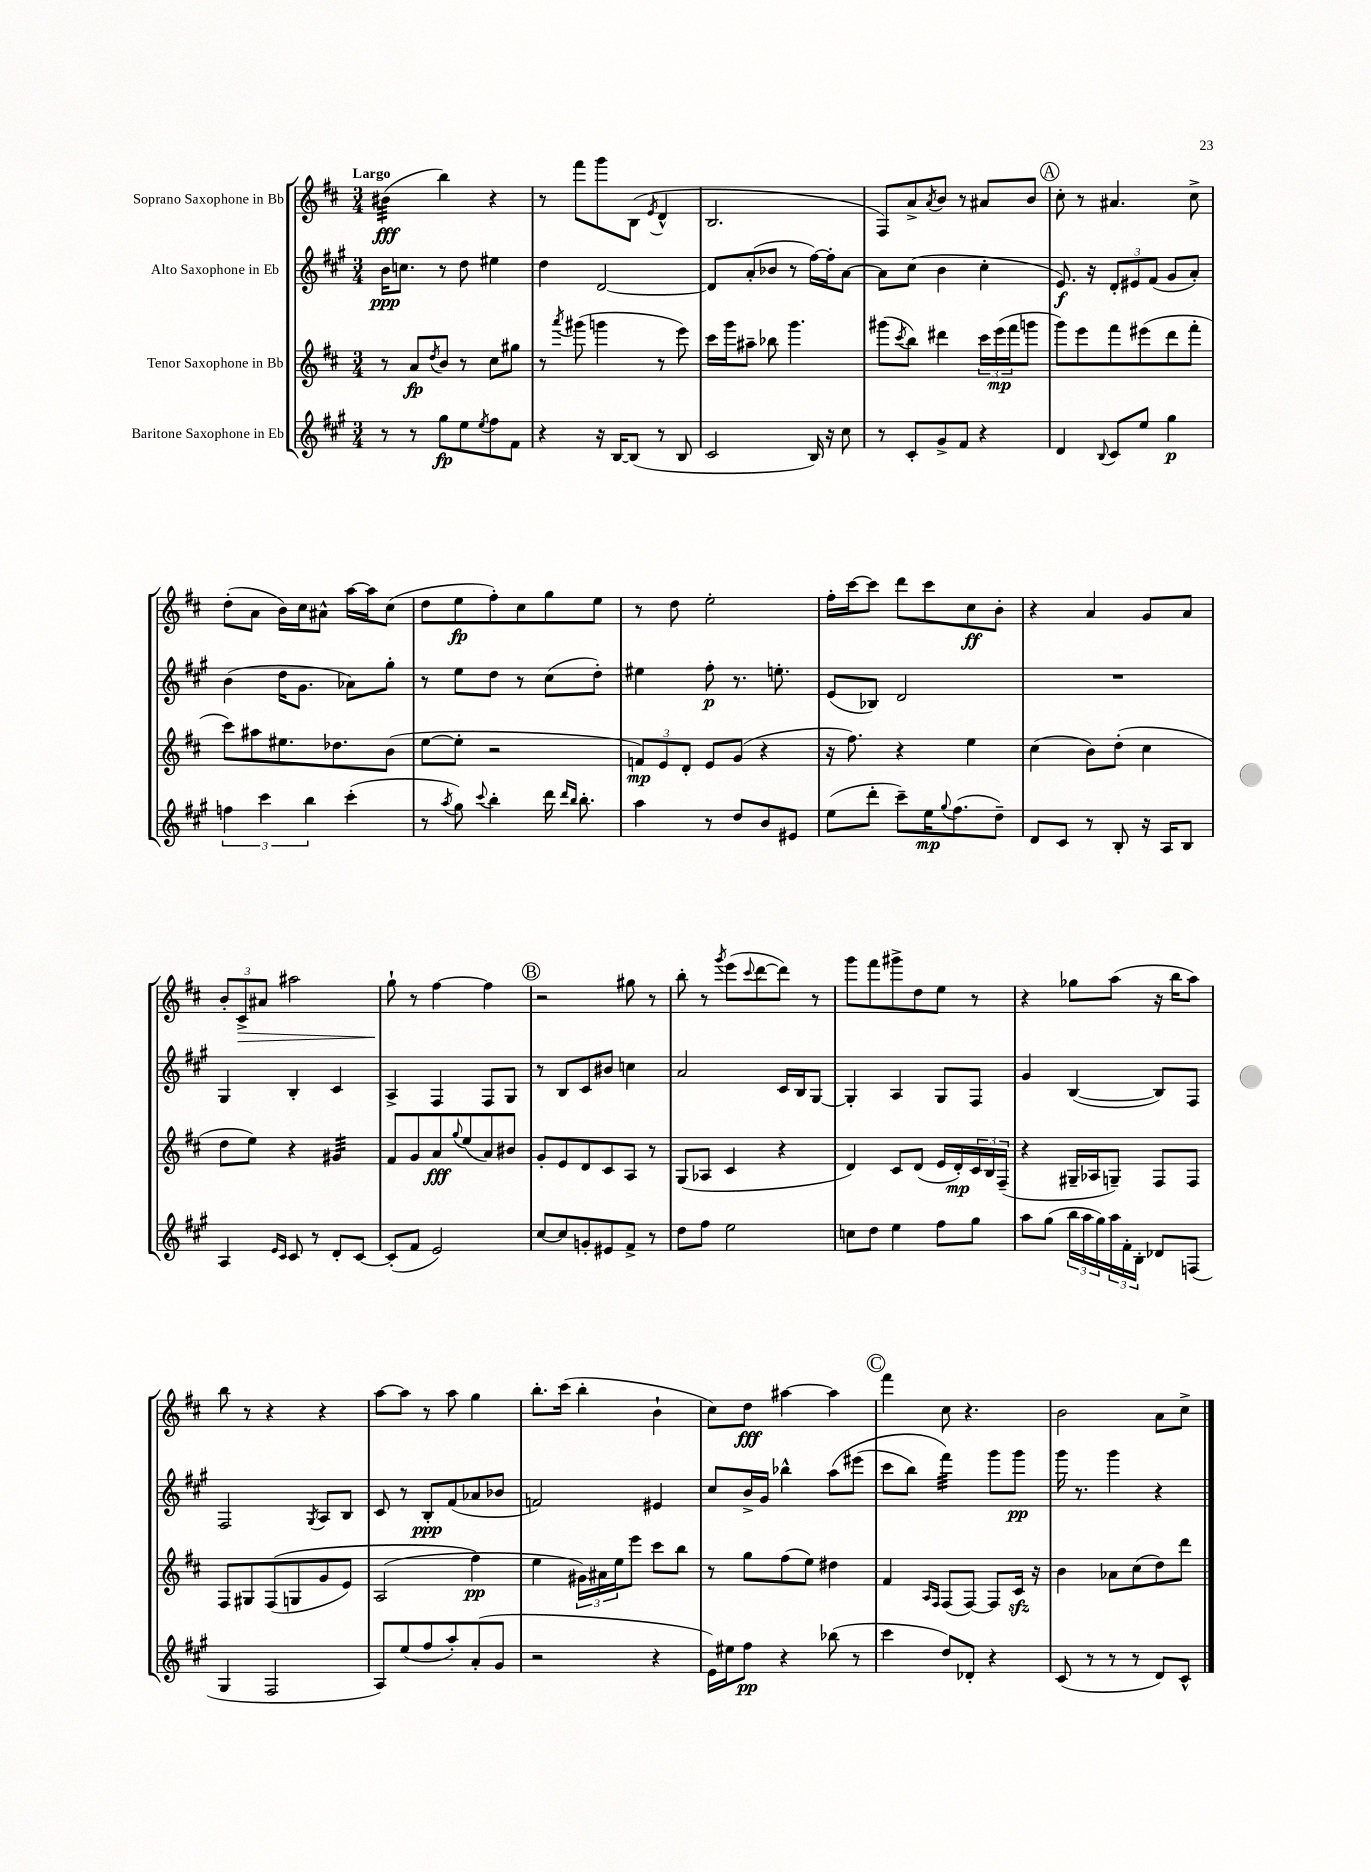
<<
\new StaffGroup <<
\new Staff = "s0" \with { instrumentName = "Soprano Saxophone in Bb" } {
    \clef treble \key d \major \numericTimeSignature \time 3/4 \tempo "Largo"
    bis'4:32\fff( b''4) r4 |
    r8 fis'''8 g'''8 b8( \acciaccatura { e'8 } d'4-^ |
    b2. |
    fis8) a'8-> \acciaccatura { a'8 } b'8 r8 ais'8 b'8 |
    \mark \markup { \circle "A" } cis''8-. r8 ais'4. cis''8-> |
    d''8-.( a'8 b'16) cis''16 ais'8-^ a''16~ a''16 cis''8( |
    d''8 e''8\fp fis''8-.) cis''8 g''8 e''8 |
    r8 d''8 e''2-. |
    fis''16-. cis'''16~ cis'''8 d'''8 cis'''8 cis''8\ff b'8-. |
    r4 a'4 g'8 a'8 |
    \tuplet 3/2 { b'8-. cis'8->\> ais'8 } ais''2 |
    g''8-!\! r8 fis''4~ fis''4 |
    \mark \markup { \circle "B" } r2 gis''8 r8 |
    b''8-. r8 \acciaccatura { g'''8 } e'''8( \appoggiatura { cis'''8 } d'''8~ d'''8) r8 |
    g'''8 fis'''8 gis'''8-> d''8 e''8 r8 |
    r4 ges''8 a''8( r16 b''16 a''8) |
    b''8 r8 r4 r4 |
    a''8~ a''8 r8 a''8 g''4 |
    b''8.-. cis'''16( b''4-. b'4-! |
    cis''8) d''8\fff ais''4~ ais''4 |
    \mark \markup { \circle "C" } fis'''4 cis''8 r4. |
    b'2 a'8 cis''8-> \bar "|." |
}
\new Staff = "s1" \with { instrumentName = "Alto Saxophone in Eb" } {
    \clef treble \key a \major \numericTimeSignature \time 3/4
    b'16\ppp c''8. r8 d''8 eis''4 |
    d''4 d'2~ |
    d'8 a'8-.( bes'8 r8 fis''16~) fis''16-. a'8~ |
    a'8 cis''8( b'4 cis''4-. |
    \mark \markup { \circle "A" } e'8.\f) r16 \tuplet 3/2 { d'8-. eis'8 fis'8( } gis'8 a'8-.) |
    b'4( d''16 gis'8. aes'8) gis''8-. |
    r8 e''8 d''8 r8 cis''8( d''8-.) |
    eis''4 fis''8-.\p r8. e''8.-. |
    e'8( bes8) d'2 |
    R2. |
    gis4 b4-. cis'4 |
    a4-> fis4 fis8 gis8 |
    \mark \markup { \circle "B" } r8 b8 cis'8 bis'8 c''4 |
    a'2 cis'16 b16 gis8~ |
    gis4-. a4 gis8 fis8 |
    gis'4 b4~( b8) fis8 |
    fis2 \acciaccatura { gis8 } a8 b8 |
    cis'8 r8 b8-.\ppp fis'8( aes'8 bes'8 |
    f'2) eis'4 |
    cis''8 b'16-> gis'16 bes''4-^ a''8\( eis'''8( |
    \mark \markup { \circle "C" } cis'''8 b''8) fis'''4:32\) gis'''8 gis'''8\pp |
    gis'''16 r8. gis'''4 r4 \bar "|." |
}
\new Staff = "s2" \with { instrumentName = "Tenor Saxophone in Bb" } {
    \clef treble \key d \major \numericTimeSignature \time 3/4
    r8 a'8\fp \acciaccatura { d''8 } b'8 r8 cis''8 gis''8 |
    r8 \acciaccatura { a'''8 } gis'''8( g'''4 r8 e'''8) |
    cis'''16 g'''16 ais''8-- bes''8 g'''4. |
    gis'''8( \acciaccatura { cis'''8 } b''8) dis'''4 \tuplet 3/2 { cis'''16 e'''16\mp( fis'''16 } g'''8 |
    \mark \markup { \circle "A" } g'''8) e'''8 fis'''8 eis'''8( d'''8 fis'''8-. |
    cis'''8) ais''8 eis''8. des''8. b'8( |
    e''8~ e''8-. r2 |
    \tuplet 3/2 { f'8\mp) e'8 d'8-. } e'8 g'8( r4 |
    r16 fis''8.) r4 e''4 |
    cis''4( b'8) d''8-.( cis''4 |
    d''8 e''8) r4 gis'4:32 |
    fis'8 g'8 a'8\fff \appoggiatura { g''8 } e''8( a'8) bis'8 |
    \mark \markup { \circle "B" } g'8-. e'8 d'8 cis'8 a8 r8 |
    g8( aes8 cis'4 r4 |
    d'4) cis'8 d'8( e'16 d'16-.\mp) \tuplet 3/2 { cis'16 b16 fis16--( } |
    r4 gis16-- aes16 g8--) fis8 fis8 |
    fis8 gis8 fis8(\( g8 g'8 e'8) |
    a2( fis''4\pp\) |
    e''4 \tuplet 3/2 { gis'16) ais'16 e''16 } e'''8 cis'''8 b''8 |
    r8 g''8 fis''8( e''8) dis''4 |
    \mark \markup { \circle "C" } fis'4 \grace { a16 fis16 } fis8( fis8~) fis8 cis'16\sfz r16 |
    b'4 aes'8 cis''8( d''8) d'''8 \bar "|." |
}
\new Staff = "s3" \with { instrumentName = "Baritone Saxophone in Eb" } {
    \clef treble \key a \major \numericTimeSignature \time 3/4
    r8 r8 gis''8\fp e''8 \acciaccatura { e''8 } fis''8 fis'8 |
    r4 r16 b16~ b8( r8 b8 |
    cis'2 b16) r16 cis''8 |
    r8 cis'8-. gis'8-> fis'8 r4 |
    \mark \markup { \circle "A" } d'4 \appoggiatura { b8 } cis'8 e''8 gis''4\p |
    \tuplet 3/2 { f''4 cis'''4 b''4 } cis'''4-.( |
    r8 \acciaccatura { a''8 } gis''8) \appoggiatura { cis'''8 } b''4-. d'''16 \grace { d'''16 b''16 } b''8.-. |
    a''4 r8 d''8 b'8 eis'8 |
    e''8( d'''8-. cis'''8--) e''16\mp \appoggiatura { gis''8 } fis''8.( d''8--) |
    d'8 cis'8 r8 b8-. r16 a16 b8 |
    a4 \grace { e'16 cis'16 } cis'8 r8 d'8-. cis'8~ |
    cis'8-.( fis'8 e'2) |
    \mark \markup { \circle "B" } cis''8~ cis''8 g'8-. eis'8 fis'8-> r8 |
    d''8 fis''8 e''2 |
    c''8 d''8 e''4 fis''8 gis''8 |
    a''8 gis''8( \tuplet 3/2 { b''16 a''16 gis''16) } \tuplet 3/2 { a''16 fis'16-. b16-. } des'8 f8( |
    gis4 fis2 |
    a8) e''8( fis''8 a''8-.) a'8-.( gis'8 |
    r2 r4 |
    e'16) eis''16 fis''8\pp r4 bes''8( r8 |
    \mark \markup { \circle "C" } cis'''4 d''8) des'8-. r4 |
    cis'8( r8 r8 r8 d'8) cis'8-^ \bar "|." |
}
>>
>>
\layout { \context { \Score \remove "Bar_number_engraver" } }
